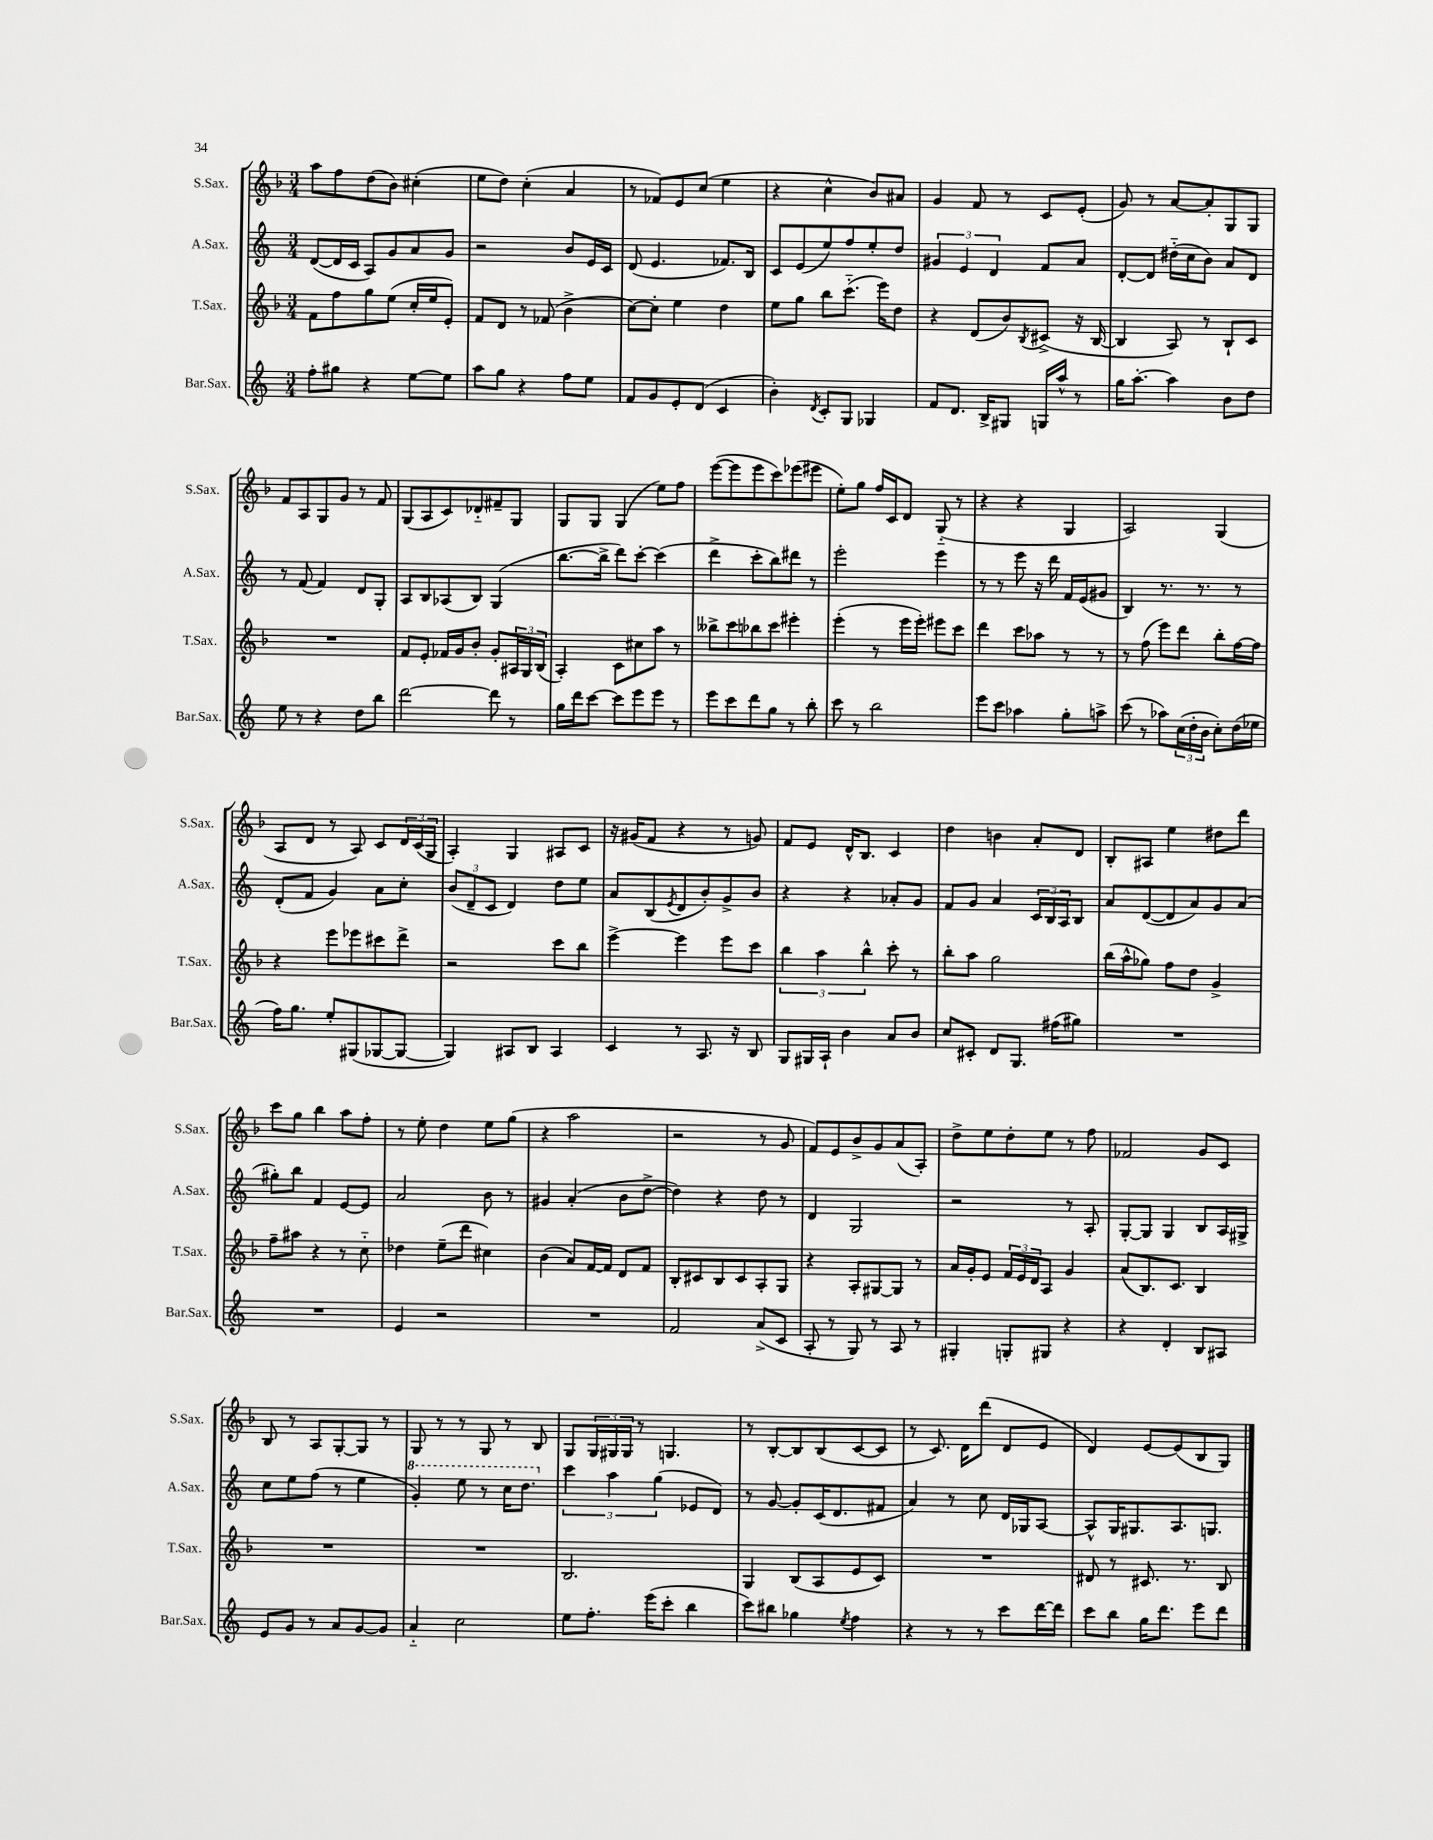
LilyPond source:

<<
\new StaffGroup <<
\new Staff = "s0" \with { instrumentName = "S.Sax." shortInstrumentName = "S.Sax." } {
    \clef treble \key f \major \numericTimeSignature \time 3/4
    a''8 f''8 d''8( bes'8) cis''4-.( |
    e''8 d''8) c''4-.( a'4 |
    r8 fes'8) e'8 c''8( e''4 |
    r4 c''4-^ bes'8) ais'8 |
    g'4 f'8 r8 c'8 e'8-.( |
    g'8) r8 a'8~ a'8-. g8 g8 |
    f'8 a8 g8 g'8 r8 f'8 |
    g8( a8 c'8) des'8-_ fis'8-- g8 |
    g8 g8 g4( e''8) f''8 |
    e'''8~( e'''8 e'''8 c'''8) ees'''8( eis'''8 |
    e''8-.) g''8 f''16 c'16 d'8 g8-_( r8 |
    r4 r4 g4 |
    a2) g4( |
    a8 d'8 r8 a8) c'8 \tuplet 3/2 { d'16 c'16( g16 } |
    a4-.) g4 ais8 c'8 |
    r16 gis'16( f'8 r4 r8 g'8) |
    f'8 e'8 d'16-^ bes8. c'4 |
    d''4 b'4 a'8-. d'8 |
    bes8-. ais8 e''4 dis''8 d'''8 |
    c'''8 g''8 bes''4 a''8 f''8-. |
    r8 e''8-. d''4 e''8 g''8( |
    r4 a''2 |
    r2 r8 g'8 |
    f'8) e'8 bes'8-> g'8 a'8( a8-.) |
    d''8-> e''8 d''8-. e''8 r8 f''8 |
    fes'2 g'8 c'8 |
    bes8 r8 a8 g8~-. g8 r8 |
    g8 r8 r8 g8 r8 bes8 |
    g8 \tuplet 3/2 { g16 gis16 gis16 } r8 g4. |
    r8 bes8~-. bes8 bes8( c'8~ c'8 |
    r8 c'8.) d'16 d'''8( d'8 e'8 |
    d'4) e'8~ e'8( bes8 g8) \bar "|." |
}
\new Staff = "s1" \with { instrumentName = "A.Sax." shortInstrumentName = "A.Sax." } {
    \clef treble \key c \major \numericTimeSignature \time 3/4
    d'8~( d'16 c'16 a8) g'8 a'8 g'8 |
    r2 b'8 e'16 c'16 |
    d'8( e'4. fes'8.) b16 |
    c'8 e'8( e''8) f''8 e''8-. d''8 |
    \tuplet 3/2 { gis'4 e'4 d'4 } f'8 a'8 |
    d'8~-. d'8 dis''16-_( c''16 b'8) a'8 d'8 |
    r8 f'8( f'4) d'8 g8-. |
    a8 b8 aes8( b8) g4( |
    b''8.~ b''16-> d'''8) c'''8~-. c'''4( |
    d'''4-> c'''8-. b''8) dis'''8 r8 |
    e'''2-. e'''4 |
    r8 r8 e'''8 r16 d'''16 f'16 e'16( gis'8 |
    b4) r8. r8. r8 |
    d'8-.( f'8 g'4) a'8 c''8-. |
    \tuplet 3/2 { b'8( d'8-- c'8 } d'4) d''8 e''8 |
    a'8 b8( \acciaccatura { e'8 } d'8 b'8-.) g'8-> b'8 |
    r4 r4 aes'8-. g'8 |
    f'8 g'8 a'4 \tuplet 3/2 { c'16 b16 a16 } b8 |
    a'8 d'8~( d'8 a'8) g'8 a'8( |
    gis''8-.) b''8 f'4 e'8~ e'8 |
    a'2 b'8 r8 |
    gis'4 a'4-.( b'8 d''8~-> |
    d''4) r4 d''8 r8 |
    d'4 g2 |
    r2 r8 a8-. |
    g8~-. g8 g4 b8 a16 gis16-> |
    c''8 e''8 f''8( r8 e''4 |
    \ottava #1 g''4-.) e'''8 r8 c'''16 d'''8. \ottava #0 |
    \tuplet 3/2 { c'''4 a''4 g''4( } ees'8 d'8) |
    r8 g'8~ g'8-. c'16( d'8. fis'8 |
    a'4) r8 c''8 d'16 ges16 a8~ |
    a8-^ g16 gis8. a8. g8. \bar "|." |
}
\new Staff = "s2" \with { instrumentName = "T.Sax." shortInstrumentName = "T.Sax." } {
    \clef treble \key f \major \numericTimeSignature \time 3/4
    f'8 f''8 g''8 e''8( c''16-. e''16 e'8-.) |
    f'8 d'8 r8 fes'8( bes'4-> |
    c''8~) c''8-. e''4 d''4 |
    e''8 g''8 bes''8 c'''8.-_( e'''16) d''8 |
    r4 d'8( bes'8) \acciaccatura { bes8 } cis'8->( r16 bes16~ |
    bes4 a8) r8 bes8-! c'8 |
    R2. |
    f'8 e'8-. fes'16 g'16 bes'8-. g'8-. \tuplet 3/2 { ais16 g16 bes16( } |
    a4-.) c'8 cis''8 a''8 r8 |
    beses''8-> c'''8 bes''8 c'''8 eis'''4-. |
    e'''4-.( r8 e'''16 e'''16-.) eis'''8 c'''8 |
    d'''4 c'''8 aes''8 r8 r8 |
    r8 f''8( e'''8) d'''8 bes''8-. f''16~ f''16 |
    r4 e'''8 ees'''8 cis'''8 d'''8-> |
    r2 c'''8 bes''8 |
    e'''4~-> e'''4 e'''8 c'''8 |
    \tuplet 3/2 { bes''4 a''4 bes''4-^ } c'''8-. r8 |
    bes''8-. a''8 g''2 |
    bes''16( a''16-^ ges''8) f''8 d''8 g'4-> |
    f''8-- ais''8 r4 r8 c''8-_ |
    des''4 e''8--( d'''8 cis''4) |
    bes'4( a'8) f'16~ f'16 d'8 f'8 |
    bes8-. cis'8 bes8 cis'8 a8-. g8 |
    r4 a8-. gis8~ gis8 r8 |
    a'16 g'16-. e'8 \tuplet 3/2 { f'16 e'16 d'16 } a8 g'4 |
    a'8( bes8.) c'8. bes4 |
    R2. |
    R2. |
    bes2. |
    g4 bes8( a8 e'8 c'8) |
    R2. |
    dis'8 r8 cis'8. r8. bes8 \bar "|." |
}
\new Staff = "s3" \with { instrumentName = "Bar.Sax." shortInstrumentName = "Bar.Sax." } {
    \clef treble \key c \major \numericTimeSignature \time 3/4
    f''8-. gis''8 r4 e''8~ e''8 |
    a''8 g''8 r4 f''8 e''8 |
    f'8 g'8 e'8-. d'8( c'4 |
    b'4-.) \acciaccatura { d'8 } c'8-. g8 ges4 |
    f'8 d'8. b16-> gis8 g16 a''16-^ r8 |
    g''16 a''8.~-. a''4 b'8 d''8 |
    e''8 r8 r4 d''8 b''8 |
    d'''2~ d'''8 r8 |
    g''16 d'''16 c'''8~ c'''8 e'''8 e'''8 r8 |
    e'''8 c'''8 d'''8 g''8 r8 b''8-. |
    c'''8 r8 b''2 |
    e'''8 c'''8 aes''4 g''8-. a''8-> |
    c'''8( r8 aes''8) \tuplet 3/2 { c''16( d''16-. b'16 } c''8-.) d''16( ees''16 |
    f''16) g''8. e''8-. gis8( ges8~ ges8~ |
    ges4) ais8 b8 ais4 |
    c'4 r8 a8. r16 b8 |
    g8 gis16 a16-! b'4 a'8 b'8 |
    c''8 cis'8-. d'8 g8. fis''16( gis''8) |
    R2. |
    R2. |
    e'4 r2 |
    R2. |
    f'2 a'8->( c'8 |
    a8-. r8 g8) r8 a8 r8 |
    gis4-. g8-. gis8 r4 |
    r4 d'4-. b8 ais8 |
    e'8 g'8 r8 a'8 g'8~ g'8 |
    a'4-_ c''2 |
    e''8 f''8.-. e'''16( c'''8-. b''4 |
    c'''8) bis''8 ges''4 \acciaccatura { e''8 } f''4 |
    r4 r8 r8 c'''8 d'''16~ d'''16 |
    c'''8 b''8 g''16 d'''8. e'''8 d'''8 \bar "|." |
}
>>
>>
\layout { \context { \Score \remove "Bar_number_engraver" } }
